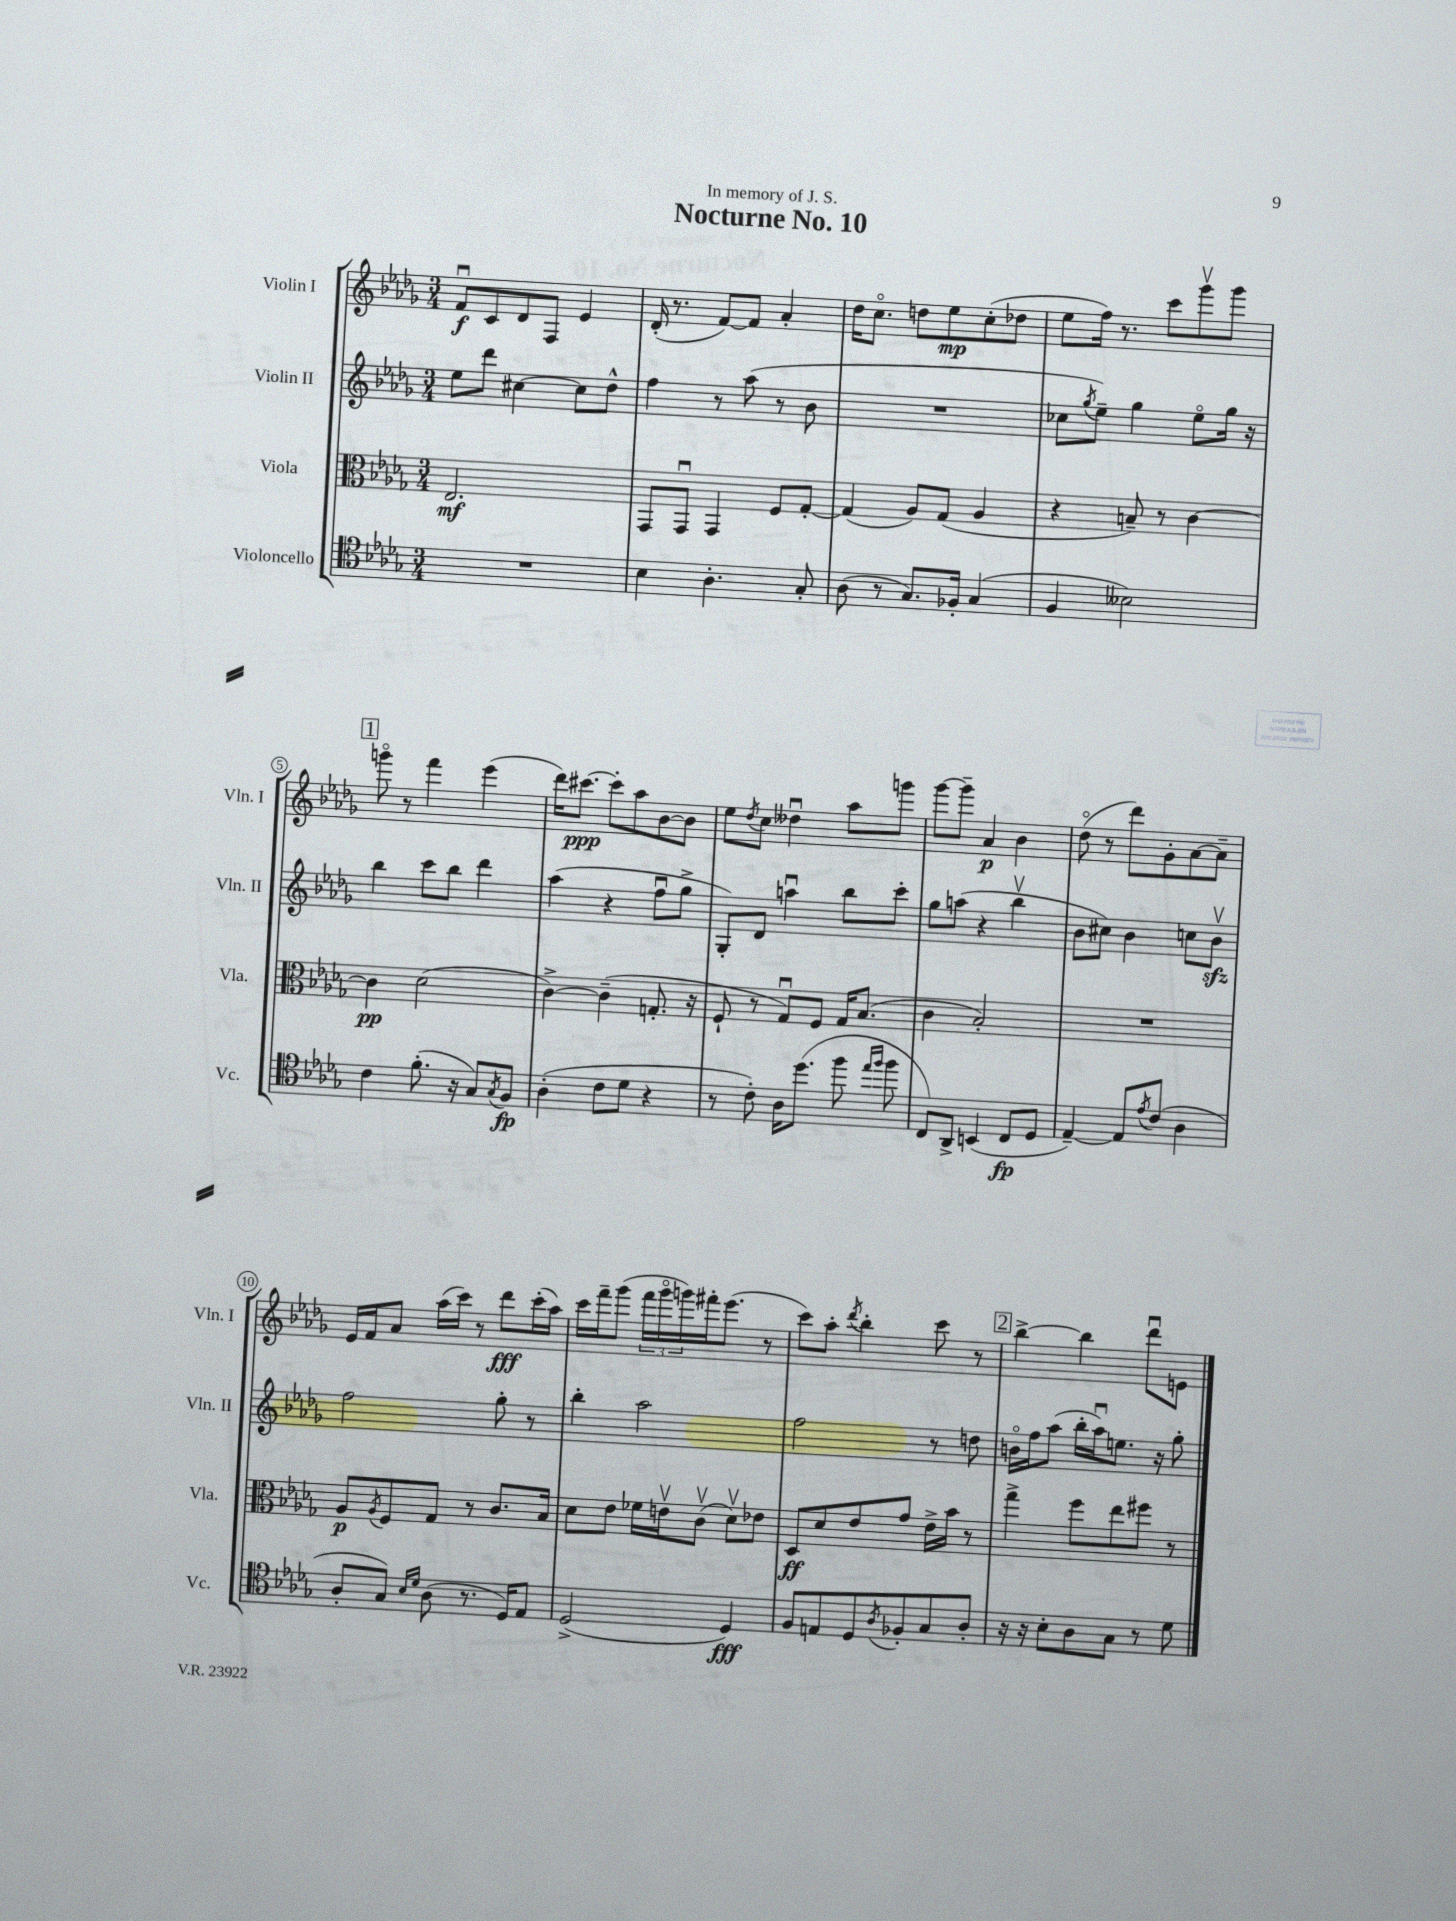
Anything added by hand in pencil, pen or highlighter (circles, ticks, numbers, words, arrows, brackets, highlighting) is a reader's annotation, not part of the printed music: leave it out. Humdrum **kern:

**kern	**kern	**kern	**kern
*staff4	*staff3	*staff2	*staff1
*clefC4	*clefC3	*clefG2	*clefG2
*k[b-e-a-d-g-]	*k[b-e-a-d-g-]	*k[b-e-a-d-g-]	*k[b-e-a-d-g-]
*M3/4	*M3/4	*M3/4	*M3/4
2.r	2.E-	8ee-	8fu
.	.	8ddd-	8c
.	.	[4cc#	8d-
.	.	.	8F
.	.	8cc#]	4e-
.	.	8dd-^^	.
=	=	=	=
4B-	8GG-	4ff	(16d-'
.	.	.	8.r
.	8GG-u	.	.
4.A-'	4GG-	8r	[8f)
.	.	(8aa-	8f]
.	8F	8r	4a-'
8G-'	[8G-'	8b-	.
=	=	=	=
(8A-	(4G-]	2.r	16dd-
.	.	.	8.cco
8r	.	.	.
8.G-)	8A-)	.	8dd
.	(8G-	.	8ee-
16F-'	.	.	.
(4G-	4A-	.	(8cc'
.	.	.	8dd-
=	=	=	=
4F	4r	8cc-	8ee-
.	.	8qgg-	.
.	.	8ee-~)	16ff)
.	.	.	8.r
2B--)	8B~)	4gg-	.
.	8r	.	8ccc
.	[4c	8ee-o	8ggg-v
.	.	16gg-	8ggg-
.	.	16r	.
=	=	=	=
4c	4c]	4bb-	8gggo
.	.	.	8r
(8.f'	(2d-	8ccc	4fff
.	.	8bb-	.
16r	.	.	.
8G-)	.	4ddd-	(4eee-
8qG-	.	.	.
8F	.	.	.
=	=	=	=
(4A-'	[4c^)	(4aa-	16ddd-)
.	.	.	[8.ccc#
8c	(4c~]	4r	8ccc#']
8d-	.	.	8aa-
4r	8.G'	8ffu	[8b-
.	.	8gg-^	8b-]
.	16r	.	.
=	=	=	=
8r	8F`	8G-')	8ee-
.	.	.	8qdd-
8c')	8r	8d-	8cc
16A-	8G-u)	4aau	4dd--u
(8.dd-	.	.	.
.	8F	.	.
8ff	16G-	8bb-	8aa-
.	(8.B-	.	.
16qqee-	.	.	.
16qqff	.	.	.
8ff	.	8ccc'	8ggg
=	=	=	=
8C)	4c	8gg-	[8ggg-
8AA-^	.	(8aa	8ggg-~]
(4BB	2B-')	4r	4a-
8C	.	4bb-v	4b-
8D-	.	.	.
=	=	=	=
[4E-~)	2.r	8b-	(8dd-o
.	.	8cc#)	8r
8E-]	.	4b-	8ddd-)
8qe-	.	.	.
(8c	.	.	8g-'
4A-	.	8cc	[8a-
.	.	8b-v	8a-~]
=	=	=	=
8A-'	8A-	2ff	16e-
.	.	.	16f
.	8qA-	.	.
8G-)	8F	.	8a-
16qqB-	.	.	.
16qqd-	.	.	.
(8A-	8G-	.	(16aa-
.	.	.	16ccc)
8.r	8r	.	8r
.	8.c	8gg-'	8ddd-
16D-)	.	.	.
8E-	.	8r	(16ccc'
.	16B-	.	16aa-)
=	=	=	=
(2D-^	8d-	4bb-'	16ccc
.	.	.	16fff~
.	8e-	.	(8ggg-
.	16f-	2aa-	24fff
.	.	.	24ggg-o
.	16ev	.	.
.	.	.	24ggg)
.	(8cv	.	16fff#'
.	.	.	(8.eee-
4D-)	8d-v)	.	.
.	8e-	.	8r
=	=	=	=
8F	8D-	2ff	8ccc)
8E	8d-	.	8aa-'
.	.	.	8qddd-
8D-	8e-	.	4bb-'
8qA-	.	.	.
8F-'	8g-	.	.
8G-	16e-^	8r	8ccc
.	16b-	.	.
8A-'	8r	8dd	8r
=	=	=	=
16r	4gg-^	16bo	[4bb-^
16r	.	16ff	.
8B-'	.	(8aa-	.
8A-	8ff	16bb-'	4bb-]
.	.	16aa-u)	.
8G-	8ee-	8.ee	.
8r	8ff#	.	8ddd-u
.	.	16r	.
8d-	8r	8gg-'	8e
==	==	==	==
*-	*-	*-	*-
